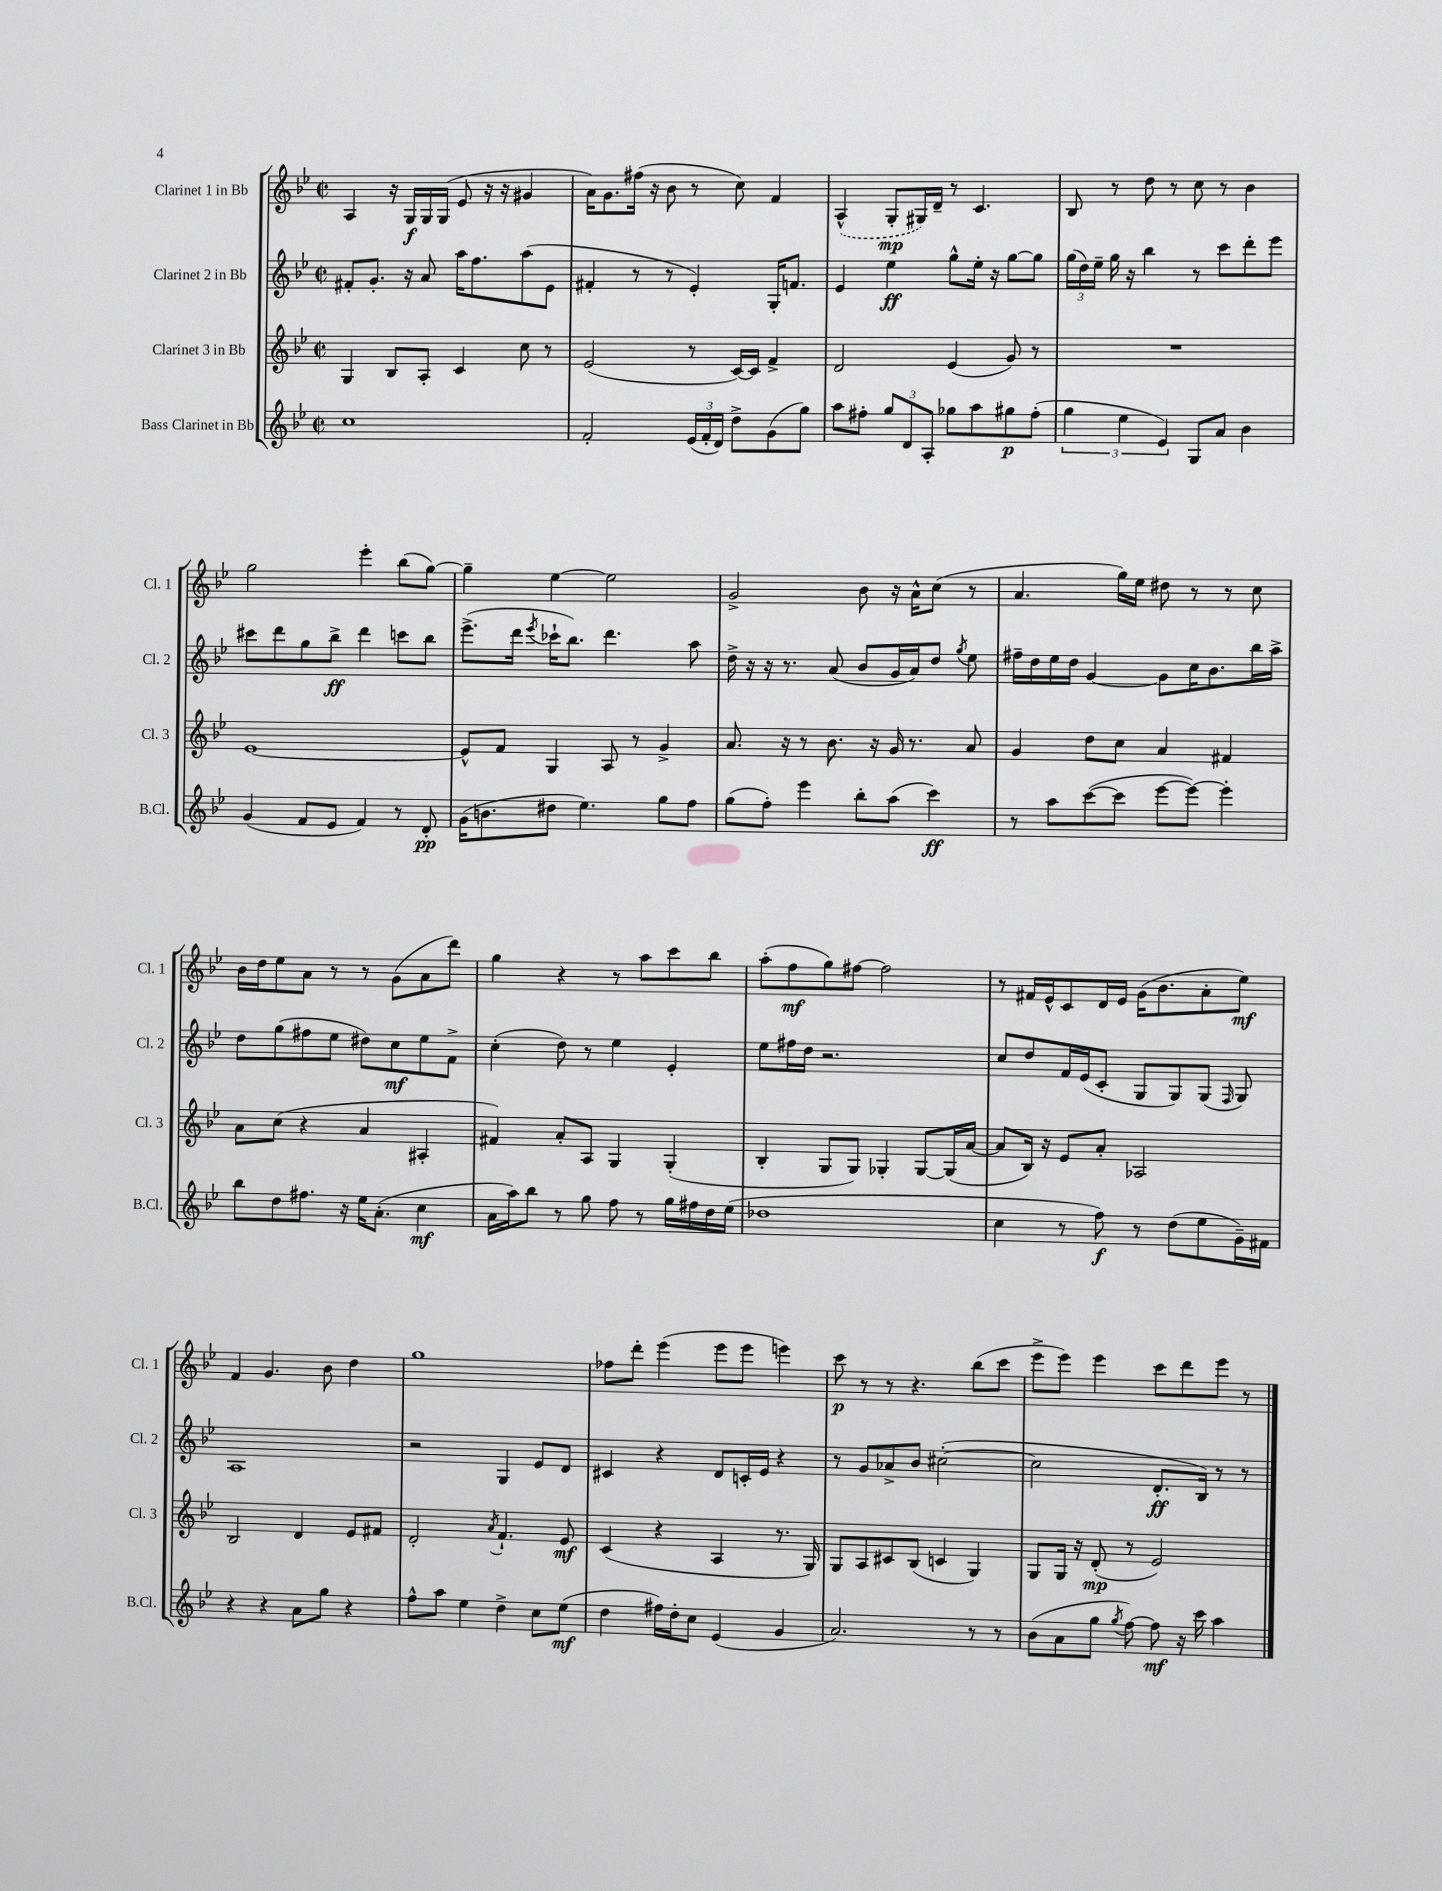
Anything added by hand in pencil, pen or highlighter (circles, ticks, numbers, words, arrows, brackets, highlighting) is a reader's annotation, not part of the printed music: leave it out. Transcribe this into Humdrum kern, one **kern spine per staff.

**kern	**kern	**kern	**kern
*staff4	*staff3	*staff2	*staff1
*clefG2	*clefG2	*clefG2	*clefG2
*k[b-e-]	*k[b-e-]	*k[b-e-]	*k[b-e-]
*M2/2	*M2/2	*M2/2	*M2/2
*met(c|)	*met(c|)	*met(c|)	*met(c|)
1cc	4G	8f#'	4A
.	.	8.g'	.
.	8B-	.	16r
.	.	16r	16G
.	8A'	8a	16G
.	.	.	(16G
.	4c	16aa	8e-
.	.	8.ff	.
.	.	.	16r
.	.	.	16r
.	8cc	(8aa	4g#
.	8r	8e-	.
=	=	=	=
2f'	(2e-	4f#'	16a)
.	.	.	8.g
.	.	8r	(16ff#
.	.	.	16r
.	.	8r	8b-
(24e-	8r	4e-')	8r
24f'	.	.	.
24d)	.	.	.
8dd^	[16c)	.	8cc)
.	16c]	.	.
(8g	4f^	16G'	4f
.	.	8.f	.
8gg)	.	.	.
=	=	=	=
8aa	2d	4e-	(4A^^
8ff#'	.	.	.
12gg	.	4ee-	8G'
12d	.	.	.
.	.	.	16G#)
12A'	.	.	.
.	.	.	16d~
8gg-	(4e-	8gg^^	8r
8aa	.	16ee-'	4.c
.	.	16r	.
8gg#	8g)	[8gg	.
(8ff#'	8r	8gg]	.
=	=	=	=
6gg	1r	(24gg	8B-
.	.	24dd)	.
.	.	24ee-~	.
.	.	16gg	8r
6ee-	.	.	.
.	.	16r	.
.	.	4bb-	8dd
6e-)	.	.	.
.	.	.	8r
8G	.	8r	8cc
8a	.	8ccc	8r
4b-	.	8ddd'	4b-
.	.	8eee-	.
=	=	=	=
(4g	[1e-	8ccc#	2gg
.	.	8ddd	.
8f	.	8gg	.
8e-	.	8bb-^	.
4f)	.	4ddd	4eee-'
8r	.	8ccc	(8bb-
8d'	.	8bb-	[8gg)
=	=	=	=
(16g	8e-^^]	(8.eee-^	4gg~]
8.b	.	.	.
.	8f	.	.
.	.	16ddd	.
.	.	8qeee-	.
8dd#	4G	16ccc-`	[4ee-
.	.	8.bb-)	.
4.ee-)	.	.	.
.	8A	4.ddd	2ee-]
.	8r	.	.
8gg	4g^	.	.
8ff	.	8aa	.
=	=	=	=
(8gg	8.a	16dd^	2g^
.	.	16r	.
8ff')	.	16r	.
.	16r	8.r	.
4eee-	8r	.	.
.	8.b-	(8a	.
8bb-'	.	8b-	8b-
.	16r	.	.
(8aa	16g	16g	16r
.	8.r	16a)	16a^^
4ccc)	.	8dd	(8cc
.	.	8qgg	.
.	8a	8ee-	8r
=	=	=	=
8r	4g	16ff#~	4.a
.	.	16dd	.
8aa	.	16ee-	.
.	.	16dd	.
([8ccc	8dd	[4g	.
8ccc]	8cc	.	16gg)
.	.	.	16ee-
[8eee-	4a	8g]	8dd#
8eee-_)	.	16cc	8r
.	.	8.b-	.
4eee-']	4f#	.	8r
.	.	16bb-	8cc
.	.	16aa^	.
=	=	=	=
8bb-	8a	8dd	16b-
.	.	.	16dd
8dd	(8cc	(8gg	8ee-
8.ff#	4r	8ff#	8a
.	.	8ee-	8r
16r	.	.	.
16ee-	4a	8dd#)	8r
(8.a'	.	.	.
.	.	8cc	(8g
4cc	4A#'	8ee-	8a
.	.	8f^	8ddd)
=	=	=	=
16a	4f#)	(4cc'	4gg
16aa)	.	.	.
8bb-	.	.	.
8r	8a'	8dd)	4r
8gg	8A	8r	.
8ff	4G	4ee-	8r
8r	.	.	8aa
16gg	(4G'	4e-'	8ccc
16ff#	.	.	.
16dd	.	.	8bb-
(16ee-	.	.	.
=	=	=	=
1dd-	4B-'	8ee-	(8aa'
.	.	16ff#	8ff
.	.	16dd	.
.	8G	2.r	8gg)
.	8G)	.	[8ff#
.	4G-'	.	2ff#]
.	[8G-	.	.
.	(16G-]	.	.
.	[16a	.	.
=	=	=	=
4cc	8a]	8cc	8r
.	16B-)	8dd	16f#
.	16r	.	16e-^^
8r	8e-	16f	8c
.	.	(16e-	.
8ff)	8a'	8c'	16d
.	.	.	16e-
8r	2A-	8G	(16g
.	.	.	8.b-
(8dd	.	8G)	.
8ee-	.	(8G	8a'
.	.	16qqF	.
16g~)	.	8G)	8ee-)
16f#	.	.	.
=	=	=	=
4r	2B-	1A	4f
4r	.	.	4.g
8a	4d	.	.
8gg	.	.	8b-
4r	8e-	.	4dd
.	8f#	.	.
=	=	=	=
8ff^^	2d'	2r	1gg
8aa	.	.	.
4ee-	.	.	.
.	8qa	.	.
4dd^	4.f`	4G	.
8cc	.	8e-	.
(8ee-	8e-	8d	.
=	=	=	=
4dd	(4c	4c#	8ff-
.	.	.	8ddd'
16ff#)	4r	4r	(4eee-
16dd'	.	.	.
8cc	.	.	.
(4e-	4A	8d	8eee-
.	.	16c'	8eee-
.	.	16e-	.
4g	8.r	4r	4eee)
.	16G)	.	.
=	=	=	=
2.a)	8G	8r	8ccc
.	8A	8g	8r
.	8c#	8a-^	8r
.	(8B-	8b-	4.r
.	4c	([2cc#'	.
8r	4G)	.	(8bb-
8r	.	.	8ccc
=	=	=	=
(8b-	8G	2cc#]	8eee-^
8a	16G	.	8eee-)
.	16r	.	.
8gg	(8d'	.	4eee-
8qgg	.	.	.
[8ff)	8r	.	.
8ff]	2e-)	8.d'	8ccc
16r	.	.	8ddd
16ccc	.	16B-)	.
4aa	.	8r	8eee-
.	.	8r	8r
==	==	==	==
*-	*-	*-	*-
